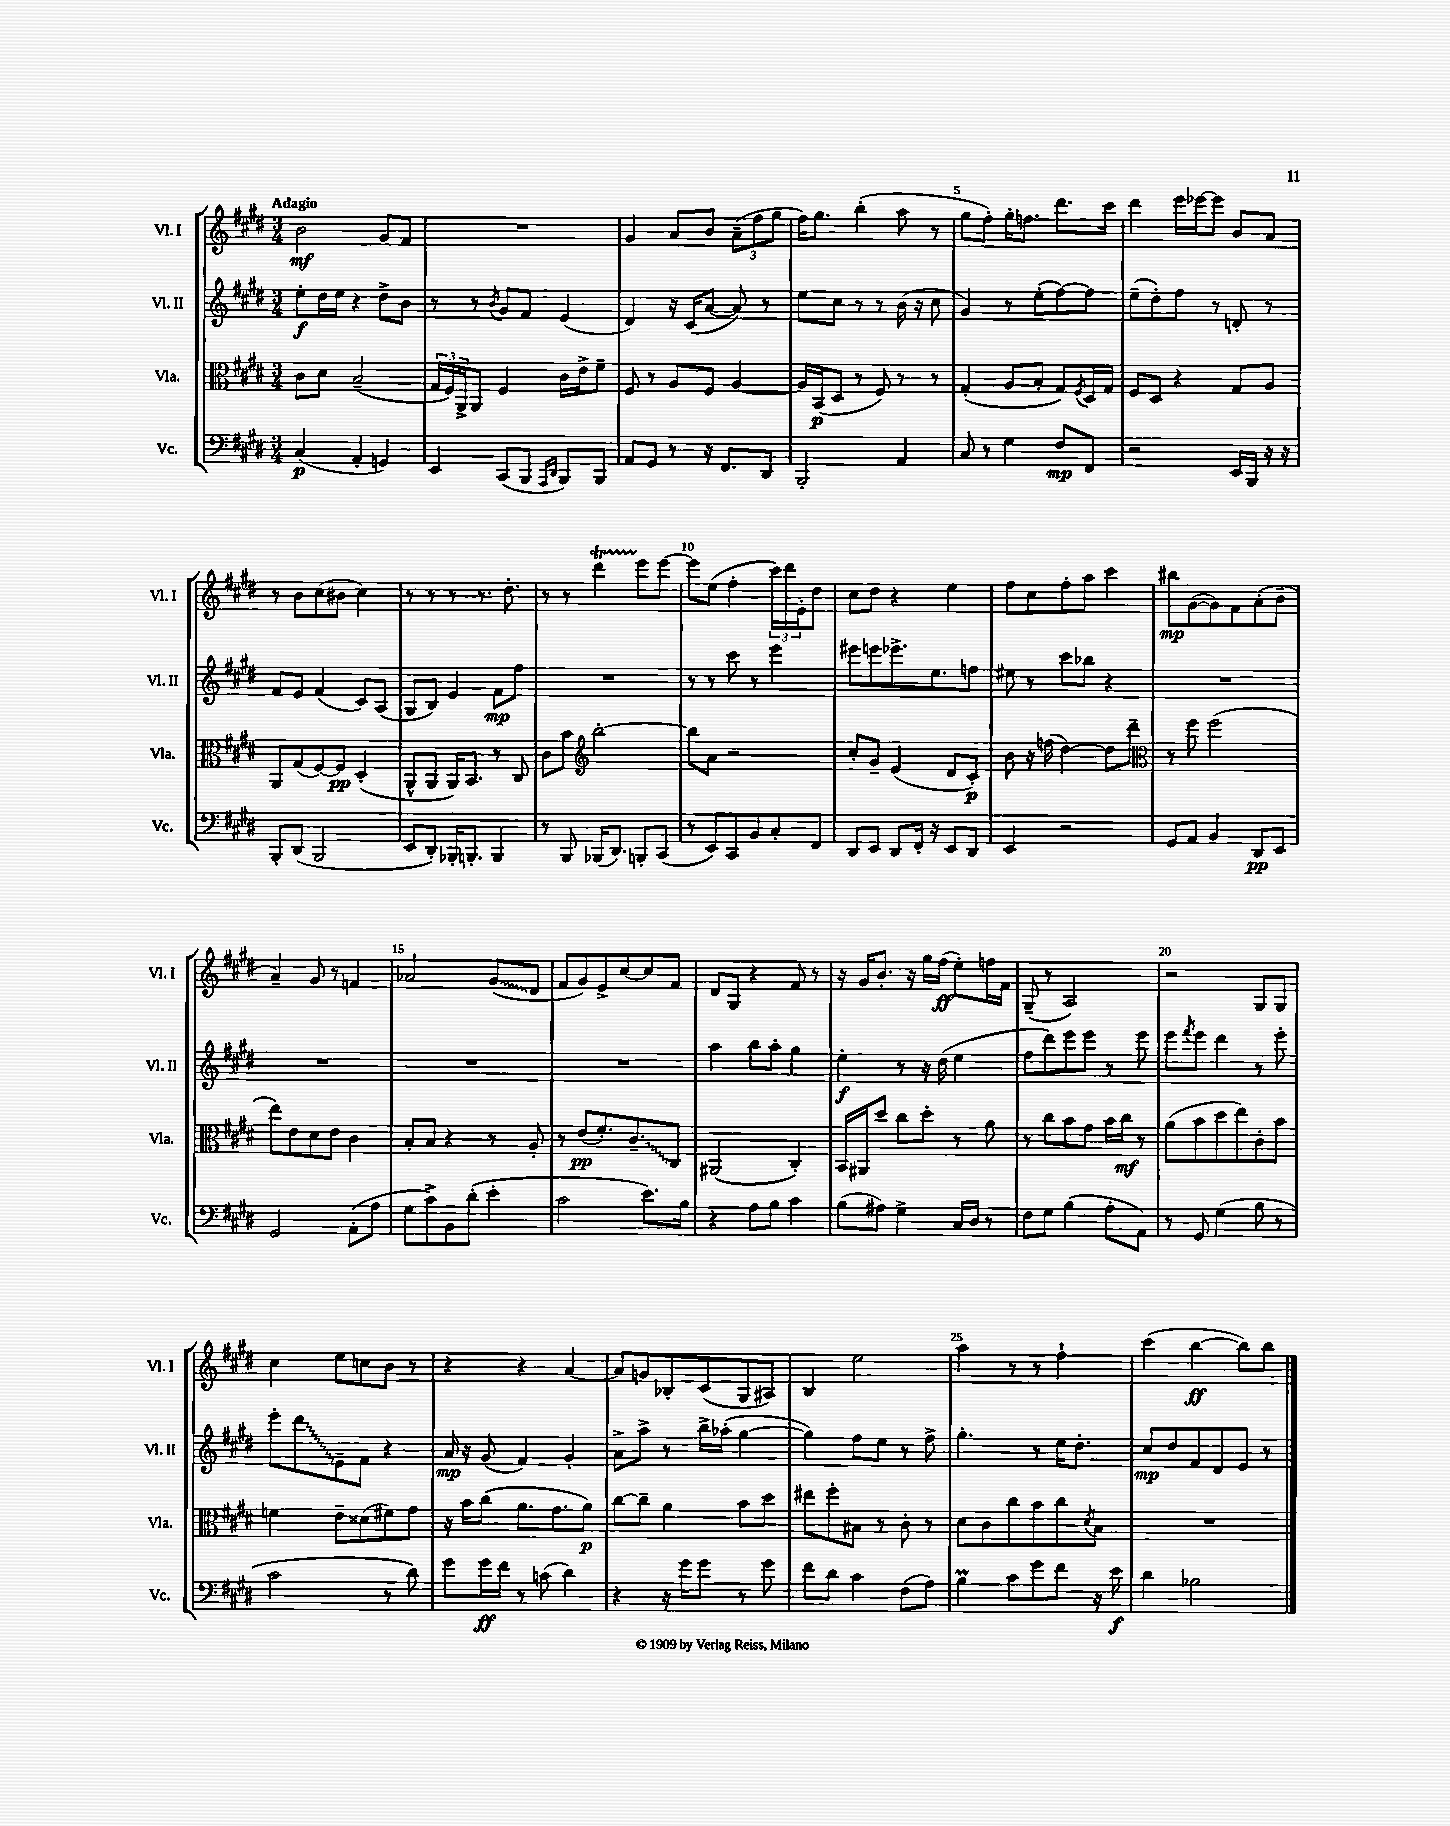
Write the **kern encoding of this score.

**kern	**kern	**kern	**kern
*staff4	*staff3	*staff2	*staff1
*clefF4	*clefC3	*clefG2	*clefG2
*k[f#c#g#d#]	*k[f#c#g#d#]	*k[f#c#g#d#]	*k[f#c#g#d#]
*M3/4	*M3/4	*M3/4	*M3/4
(4C#	8c#	8ee'	2b
.	8d#	16dd#	.
.	.	16ee	.
4AA'	(2B~	4r	.
4GG)	.	8dd#^	8g#
.	.	8b	8f#
=	=	=	=
4EE	24G#	8r	2.r
.	24F#)	.	.
.	24AA^	.	.
.	8AA	8r	.
.	.	8qb	.
(8CC#	4F#	8g#	.
8BBB	.	8f#	.
16qqAAA	.	.	.
16qqDD#	.	.	.
8BBB)	16c#	(4e	.
.	16e^	.	.
8BBB	8f#~	.	.
=	=	=	=
8AA	8F#	4d#)	4g#
8GG#	8r	.	.
8r	8A	16r	8a
.	.	(16c#	.
16r	8F#	[8a	8b
8.FF#	.	.	.
.	[4A	8a])	(12a~
.	.	.	12ff#
8DD#	.	8r	.
.	.	.	12gg#
=	=	=	=
2BBB'	16A]	8ee	16ff#)
.	(16BB	.	8.gg#
.	8D#	8cc#	.
.	8r	8r	(4bb'
.	8F#)	8r	.
4AA	8r	(16b	8aa
.	.	16r	.
.	8r	8cc#	8r
=	=	=	=
8C#	(4G#'	4g#)	8gg#
8r	.	.	8ff#')
4G#	8A	8r	16gg#'
.	.	.	8.ff
.	8B'	(8ee'	.
8F#	8G#)	[8ff#)	8.ddd#
.	8qF#	.	.
8FF#	16D#	8ff#]	.
.	16G#	.	16ccc#
=	=	=	=
2r	8F#	(8ee~	4ddd#
.	8D#	8dd#')	.
.	4r	8ff#	16eee
.	.	.	[16eee-
.	.	8r	8eee-]
16EE	8G#	8d'	8b
16BBB	.	.	.
16r	8A	8r	8a
16r	.	.	.
=	=	=	=
8BBB'	8AA	8f#	8r
(8DD#	(8G#	8e	8b
2BBB	[8F#)	(4f#	(8cc#
.	8F#]	.	8b#
.	(4D#'	8c#)	4cc#)
.	.	(8A	.
=	=	=	=
8EE	8AA^^	8G#	8r
8DD#')	8AA	8B)	8r
16BBB-'	16AA)	4e	8r
8.BBB'	8.BB	.	.
.	.	.	8.r
4BBB	8r	8f#	.
.	.	.	8.dd#'
.	8C#	8ff#	.
=	=	=	=
8r	8c#	2.r	8r
8BBB	8b	.	8r
*	*clefG2	*	*
(16BBB-	[2bb'	.	4ddd#
8.DD#)	.	.	.
8BBB'	.	.	8eee
(8CC#	.	.	[8eee
=	=	=	=
8r	8bb]	8r	8eee]
8EE)	8a	8r	(8ee
8CC#	2r	8ccc#	4ff#'
8BB	.	8r	.
8C#'	.	4eee	24ccc#)
.	.	.	24ddd#
.	.	.	24e'
8FF#	.	.	8dd#
=	=	=	=
8DD#	8cc#'	8eee#	8cc#
8EE	8g#~	8eee	8dd#
8DD#	(4e	8.eee-^	4r
16FF#'	.	.	.
16r	.	8.ee	.
8EE	8d#	.	4ee
8DD#	8c#')	8ff	.
=	=	=	=
4EE	8b	8ee#	8ff#
.	16r	8r	8cc#
.	(16ff	.	.
2r	[4dd#)	8ccc#	8ff#'
.	.	8bb-	8aa
.	8dd#]	4r	4ccc#
.	8ddd#~	.	.
=	=	=	=
*	*clefC3	*	*
8GG#	8r	2.r	8bb#
8AA	8ff#	.	([8g#
4BB	(2ff#	.	8g#])
.	.	.	8f#
8DD#	.	.	(8a'
8EE	.	.	8b~
=	=	=	=
2GG#	8ee)	2.r	4a~)
.	8e	.	.
.	8d#	.	8g#
.	8e	.	8r
(8AA'	4c#	.	4f
8A	.	.	.
=	=	=	=
8G#	8B'	2.r	2a-
8c#^)	8B	.	.
8BB	4r	.	.
(8d#'	.	.	.
4e'	8r	.	(8g#
.	8A'	.	8d#
=	=	=	=
2c#	8r	2.r	8f#
.	(8e	.	8g#)
.	8.f#')	.	8e^
.	.	.	[8cc#
.	8.c#~	.	.
8.e)	.	.	8cc#]
.	8C#	.	8f#
16B	.	.	.
=	=	=	=
4r	(2AA#	4aa	8d#
.	.	.	8G#
8A	.	8bb	4r
8B	.	8aa'	.
4c#	4C#')	4gg#	8f#
.	.	.	8r
=	=	=	=
(8B	16BB	4ee'	16r
.	16AA#	.	16g#
8A#)	8dd#	.	8.b'
4G#^	8cc#	8r	.
.	.	.	16r
.	8dd#'	16r	16gg#
.	.	(16dd#	(16ff#
16C#	8r	4ee	8ee')
16D#	.	.	.
8r	8a	.	16ff
.	.	.	16f#
=	=	=	=
8F#	8r	8ff#	(8G#~
8G#	8cc#	8ddd#)	8r
(4B	8b	8eee	2A)
.	8g#	8eee	.
8A'	16b	8r	.
.	16cc#	.	.
8AA)	8r	8eee	.
=	=	=	=
8r	(8a	8eee	2r
.	.	8qfff#	.
8GG#	8b	8eee	.
(4G#	8dd#	4ddd#	.
.	8ee)	.	.
8B	8c#'	8r	8G#
8r	8b	8eee'	8G#
=	=	=	=
2c#	4f	8eee'	4cc#
.	.	8ddd#	.
.	8e~	8e~	8ee
.	(8d##	8f#	8cc
8r	8f#)	4r	8b
8d#)	8g#	.	8r
=	=	=	=
8g#	16r	16a	4r
.	16b	16r	.
16g#	(8cc#	(8g#	.
16f#	.	.	.
8r	8.a	4f#)	4r
(8c	.	.	.
.	8.g#	.	.
4d#)	.	4g#'	[4a
.	8a)	.	.
=	=	=	=
4r	[8cc#	8a^	8a]
.	8cc#~]	8aa^	8g
16r	4a	8r	8B-'
16g#	.	.	.
8g#	.	16bb^	(8c#
.	.	(16aa-'	.
8r	8b	[4gg#	8G#
8g#	8dd#	.	8A#)
=	=	=	=
8f#	8ee#	4gg#])	4B
8d#	8ff#'	.	.
4c#	8B#	8ff#	2ee
.	8r	8ee	.
(8F#	8c#'	8r	.
8A)	8r	8ff#^	.
=	=	=	=
4B	8d#	4.gg#'	4aa
.	8c#	.	.
8c#	8cc#	.	8r
8g#	8b	8r	8r
8f#	8cc#	16ee	4ff#`
.	.	8.dd#'	.
.	8qd#	.	.
16r	8B	.	.
16e	.	.	.
=	=	=	=
4d#	2.r	8cc#	(4ccc#
.	.	8dd#	.
2B-	.	8f#	[4bb
.	.	8d#	.
.	.	8e	8bb])
.	.	8r	8bb
==	==	==	==
*-	*-	*-	*-
